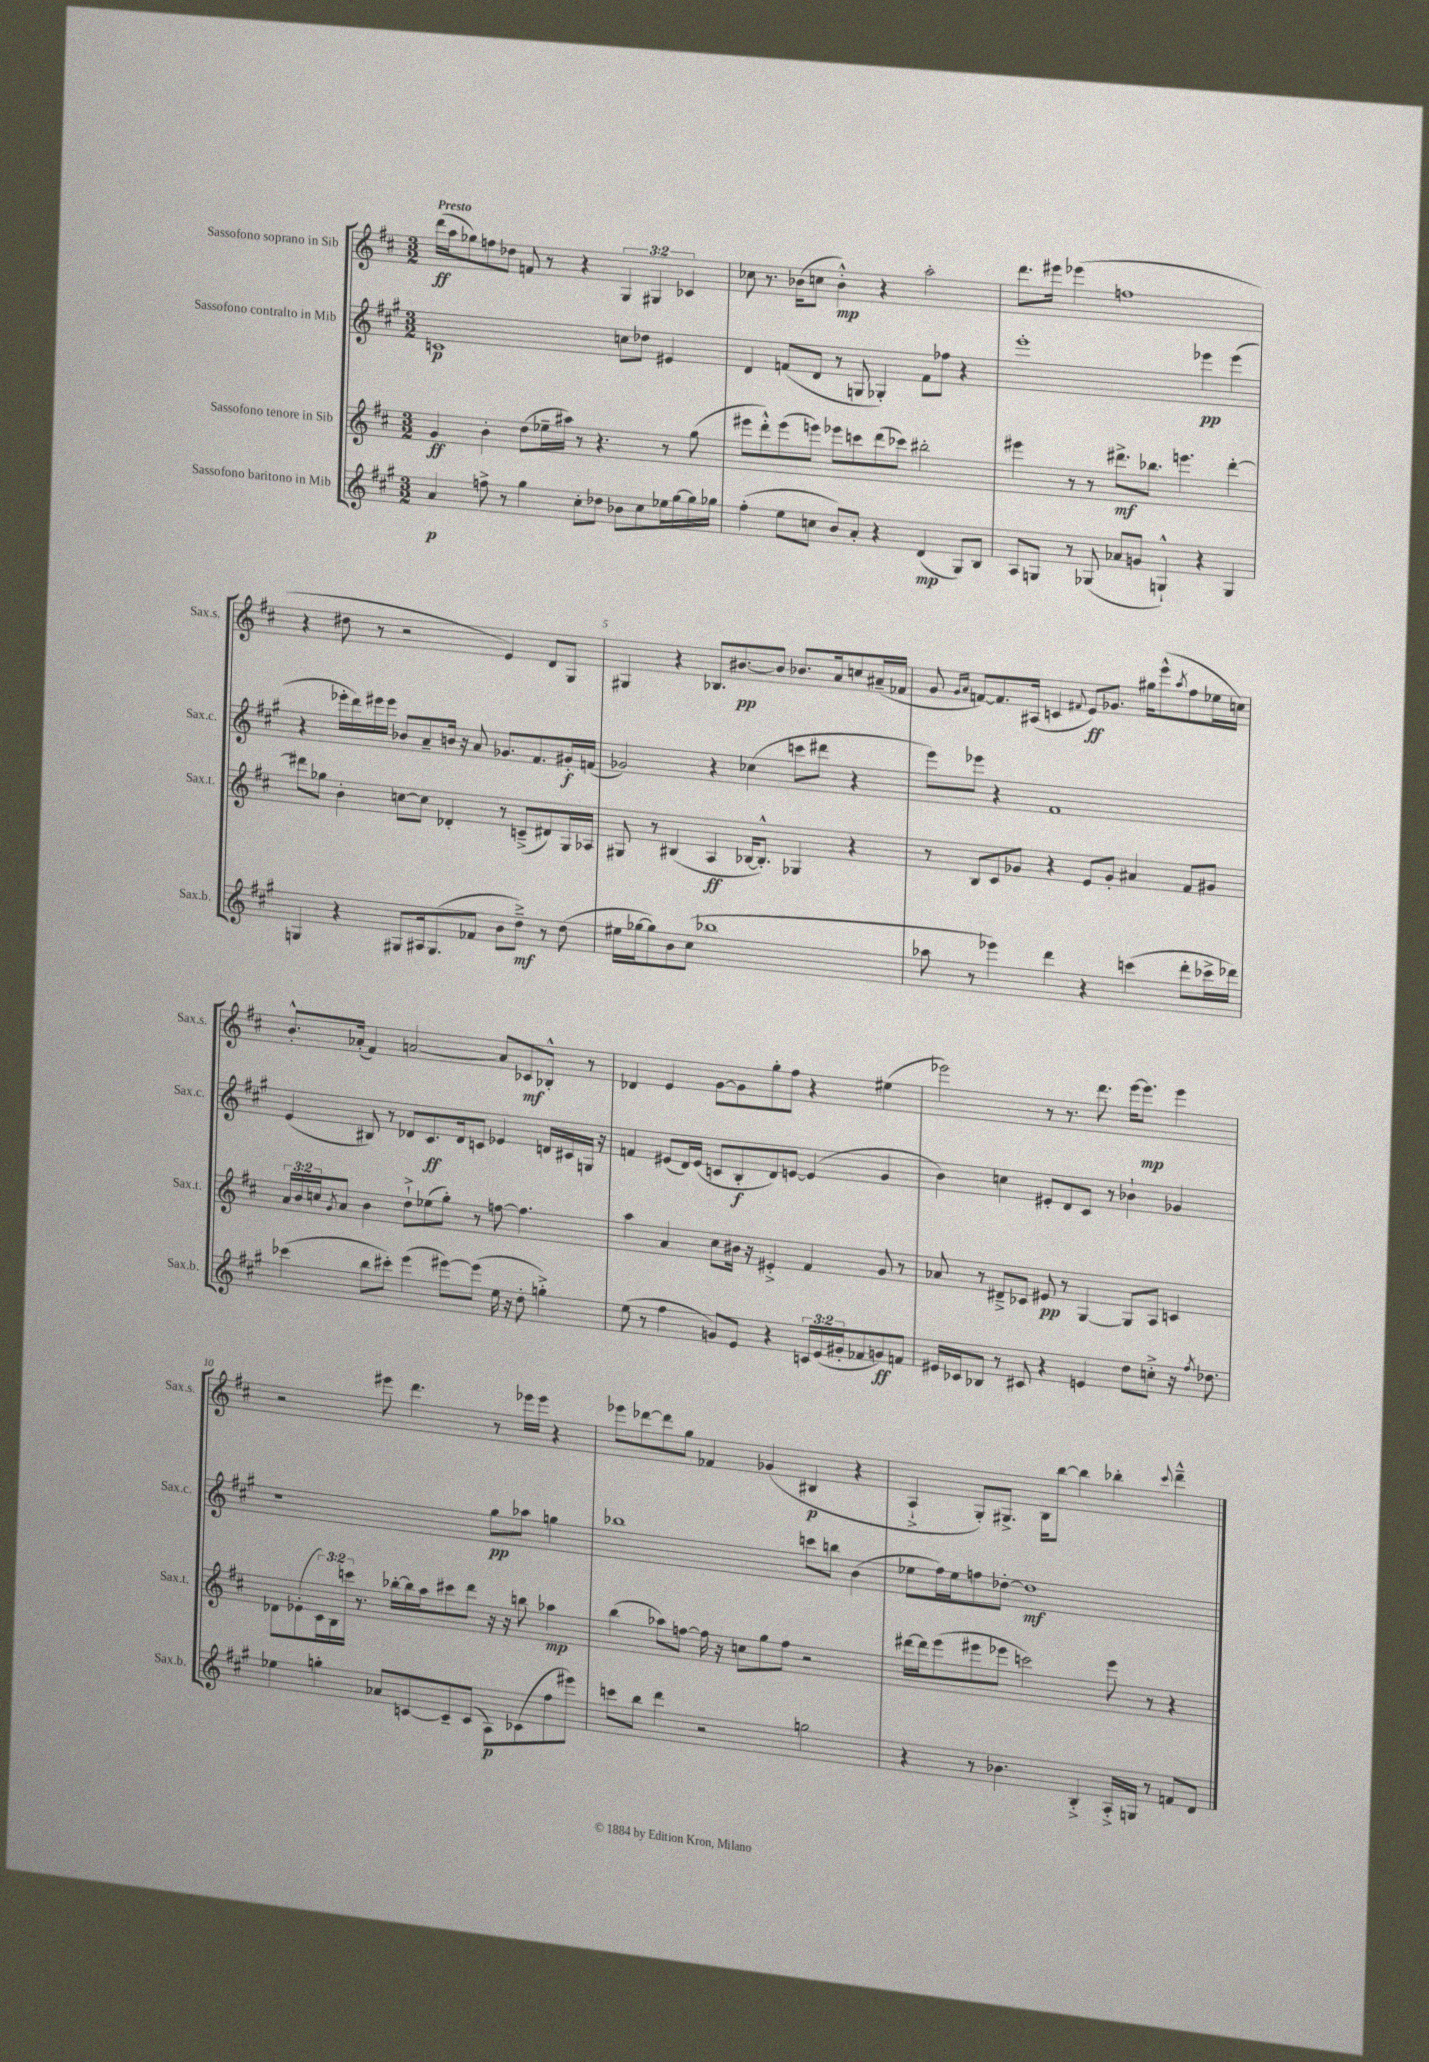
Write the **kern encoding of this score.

**kern	**kern	**kern	**kern
*staff4	*staff3	*staff2	*staff1
*clefG2	*clefG2	*clefG2	*clefG2
*k[f#c#g#]	*k[f#c#]	*k[f#c#g#]	*k[f#c#]
*M3/2	*M3/2	*M3/2	*M3/2
4a/	4g/	1c	(16ddd\LL
.	.	.	16aa\J
.	.	.	8gg-\)
8ff^\	4b'\	.	8ff\
8r	.	.	8dd-\J
4gg#\	(8dd\L	.	8f/
.	16ee-~\L	.	8r
.	16aa#\JJ)	.	.
8cc#'\L	8r	.	4r
8dd-\J	4.r	.	.
8b-\L	.	8cc\L	6G/
8cc#\	.	8dd-\J	.
.	.	.	6G#/
16ee-\L	8r	4e#/	.
[16gg#\	.	.	.
.	.	.	6c-/
16gg#\]	(8gg\	.	.
16gg-\JJ	.	.	.
=	=	=	=
(4ff#'\	8eee#\L	4d/	8cc-\
.	8ddd'^^\)	.	8.r
8ee\L	(8eee#\	(8f/L	.
.	.	.	(16b-\LK
8cc\J	8eee\J)	8d/J	8cc\J
8b/L)	8eee-\L	8r	4b-'^^\)
8a'/J	8ccc\	8G/	.
4r	(8ddd\	4G-'/)	4r
.	8ccc-\J)	.	.
(4d/	2bb#'\	8f\L	2aa'\
.	.	8ff-\J	.
8G#/L)	.	4r	.
8B/J	.	.	.
=	=	=	=
8A/L	4eee#\	1eee'	8.ddd\L
8G/J	.	.	.
.	.	.	16eee#\Jk
8r	8r	.	(4eee-\
(8G-/	8r	.	.
8a-/L	8.ddd#^\L	.	1ff
8g/J	.	.	.
.	8.bb-\J	.	.
4G`^^/)	.	.	.
.	4.eee\	.	.
4r	.	4eee-\	.
4G/	[4ddd#'\	(4eee-\	.
=	=	=	=
4G/	8ddd#\]L	4r	4r
.	8gg-\J	.	.
4r	4b'\	16eee-'\LL	8dd#\
.	.	16ddd\)	.
.	.	16eee#\	8r
.	.	16eee#\JJ	.
8G#/L	[8cc\L	8b-/L	2r
16A#/k	8cc\]J	8a~/	.
(8.G#/	.	.	.
.	4d-'/	16b/Jk	.
.	.	16r	.
8f-/J	.	8a/	.
8b\L	8r	8.g-/L	4e/)
8dd~^\J)	(8c~^/L	.	.
.	.	8.f#/	.
8r	8d#/)	.	8d/L
(8dd\	16G/L	16g#'/L	8G/J
.	16A-/JJ	(16f/JJ	.
=	=	=	=
16ee#\LL	8G#/	2g-/)	4G#/
[16gg-\J	.	.	.
8gg-\])	8r	.	.
8b\	(4B#/	.	4r
(8cc#\J	.	.	.
1bb-	4A/	4r	8.B-/L
.	.	.	[8.b#/
.	[16B-/LK	(4cc-\	.
.	8.B-'^^/]J)	.	.
.	.	.	8b#/]J
.	4G-/	8ccc\L	8.b-/L
.	.	8ddd#\J	.
.	.	.	16a/k
.	4r	4r	8cc/
.	.	.	(16a#~/L
.	.	.	16f-/JJ
=	=	=	=
8aa-\	8r	8eee\L)	8g/
.	.	.	16qqg/LL
.	.	.	16qqa/JJ
8r	8B/L	8eee-\J	[8f/L)
4eee-\)	8c#/	4r	8.f/]
.	8g-/J	.	.
.	.	.	(16A#/Jk
4ddd\	4r	1f#	4c/
.	.	.	8qqf#/
4r	8e/L	.	8e/L)
.	8g-'/J	.	8.g-/J
(4ccc\	4a#/	.	.
.	.	.	16gg#\LK
.	.	.	(8eee^^\
.	.	.	8qaa/
8ddd'\L	8f#/L	.	8ff#\
16ccc-^\L	8g#/J	.	16ee-\L
16ddd-\JJ)	.	.	16cc\JJ)
=	=	=	=
(4ccc-\	24a/LL	(4e/	8.b'^^/L
.	24b/	.	.
.	24cc/J	.	.
.	8qg/	.	.
.	8a/J	.	.
.	.	.	(16a-'/Jk
8bb\L	4b\	8B#/)	4f#/)
8ccc#'\J)	.	8r	.
(4eee\	8dd`^\L	8d-/L	[2a/
.	(8ee-\	8.c#/	.
[8eee#\L)	8gg'\J)	.	.
.	.	16d-/k	.
(8eee#\]J	8r	8c/J	.
16ee\	[8ff\	4e-/	8a/]L
16r	.	.	.
8dd'\	4.ff\]	.	8c-/
4gg'^\)	.	16d/LL	8B-'^^/J
.	.	16c#/	.
.	.	16G/JJ	8r
.	.	16r	.
=	=	=	=
(8ee\	4aa\	4f/	4d-/
8r	.	.	.
4ff#\	4a/	(8e#/L	4e/
.	.	16d/L)	.
.	.	(16e#/JJ	.
8g/L)	8cc#\L	8c/L	[8g\L
8e/J	16b#\Jk	8B'/	8g\]
.	16r	.	.
4r	4e#'^/	8d/)	8gg'\
.	.	[8e/J	8ff#\J
24c/LL	4f#/	(4e/]	4r
(24e/	.	.	.
24g#'/J	.	.	.
8f-/	.	.	.
8g/)	8g/	4g#/	(4ee#\
8f/J	8r	.	.
=	=	=	=
16e#/LL	8a-/	4b\)	2eee-\)
16c-/J	.	.	.
8B-/J	8r	.	.
8r	8d#~^/L	4cc\	.
8c#/	8c-/J	.	.
4r	8e#/	8e#'/L	8r
.	8r	8d/	8.r
4e/	[4G/	8c#/J	.
.	.	.	8.ddd\
.	.	8r	.
8dd\L	8G/]L	4b-`\	[16eee-\LK
.	.	.	8.eee-\]J
8cc'^\J	8A/J	.	.
16r	4c/	4g-/	4eee-\
8qff#/	.	.	.
8.dd-\	.	.	.
=	=	=	=
4ee-\	8d-\L	1r	2r
.	(8e-'\	.	.
4gg'\	24c#\L)	.	.
.	24B\	.	.
.	24ccc\JJ	.	.
.	8.r	.	.
8a-/L	.	.	8eee#\
.	[16bb-'\LL	.	.
[8c/	16bb-\]	.	4.ddd\
.	16aa\J	.	.
8c~/]	8ccc#\	.	.
(8c/J	8ddd\J	.	.
8A\L)	16r	8gg#\L	8r
.	16r	.	.
(8c-\	8bb\	8aa-\J	16eee-\LL
.	.	.	16eee-\JJ
8ff#\	4aa-\	4gg\	4r
8eee#\J)	.	.	.
=	=	=	=
8ccc\L	(4bb\	1bb-	8eee-\L
8bb\J	.	.	[8ddd-\
4ddd\	8aa-\L)	.	8ddd-\]
.	[8ff\J	.	8gg\J
2r	16ff\]	.	4f-/
.	16r	.	.
.	8cc\L	.	.
.	8gg\	.	(4g-/
.	8ff\J	.	.
2gg\	2r	8ccc\L	4B#/
.	.	8bb\J	.
.	.	(4b\	4r
=	=	=	=
4r	[16ddd#\LL	8ee-\L	4A`^/
.	16ddd#\]J	.	.
.	(8eee\	16ff#\L)	.
.	.	16ee-\J	.
8r	8eee#\	8ff\	8G'/L)
4.b-\	8eee-\J	[8dd-'\J	8.G#^/J
.	2ccc\)	1dd-]	.
.	.	.	16B\LK
.	.	.	[8bb\J
4B'^/	.	.	4bb\]
16A'^/LL	8eee-\	.	4bb-'\
16G/JJ	.	.	.
8r	8r	.	.
.	.	.	8qqccc#/
8f/L	4r	.	4ddd~^^\
8d/J	.	.	.
==	==	==	==
*-	*-	*-	*-
